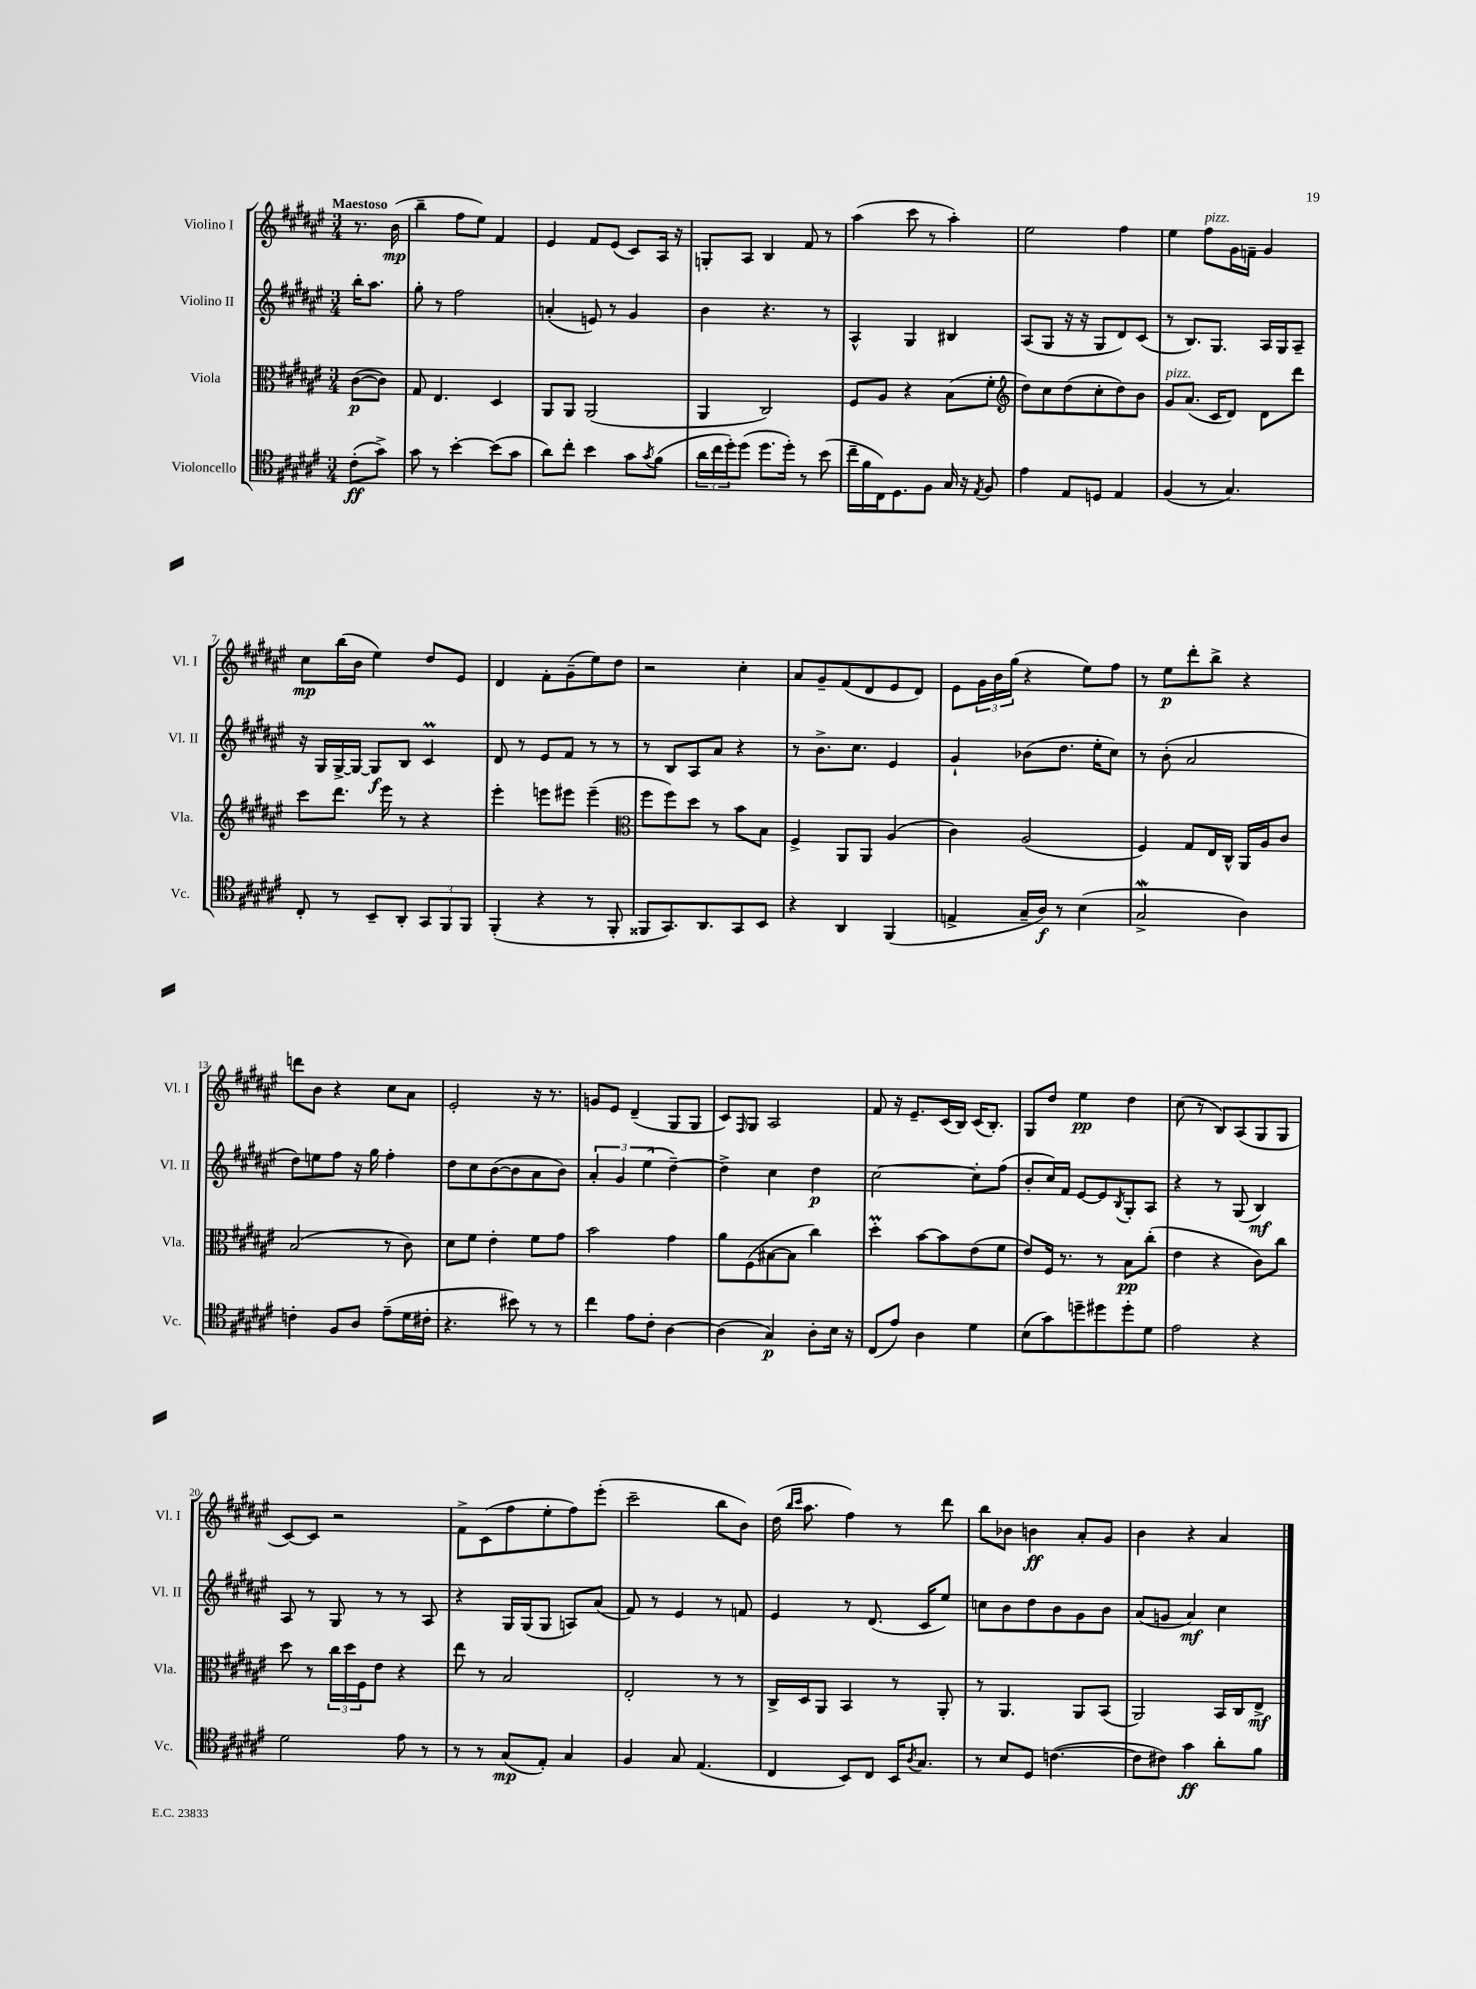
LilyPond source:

<<
\new StaffGroup <<
\new Staff = "s0" \with { instrumentName = "Violino I" shortInstrumentName = "Vl. I" } {
    \clef treble \key fis \major \numericTimeSignature \time 3/4 \partial 4 \tempo "Maestoso"
    r8. b'16\mp( |
    b''4-- fis''8 eis''8) fis'4 |
    eis'4 fis'8 eis'8( cis'8) ais16 r16 |
    g8-. ais8 b4 fis'8 r8 |
    ais''4( cis'''8 r8 ais''4-.) |
    eis''2 fis''4 |
    eis''4 fis''8^\markup { \italic "pizz." } gis'16 f'16-- gis'4 |
    cis''8\mp b''16( b'16 eis''4) dis''8 eis'8 |
    dis'4 fis'8-. gis'8--( eis''8) dis''8 |
    r2 cis''4-. |
    ais'8 gis'8-- fis'8( dis'8 eis'8 dis'8) |
    eis'8 \tuplet 3/2 { gis'16 b'16 gis''16( } r4 eis''8) fis''8 |
    r8 eis''8\p dis'''8-. b''8-> r4 |
    d'''8 b'8 r4 cis''8 ais'8 |
    eis'2-. r16 r8. |
    g'8 eis'8 dis'4--( gis8 gis8 |
    cis'8) \grace { fis16 } gis8 ais2 |
    fis'8 r16 eis'8.-- cis'16( b16) cis'16( b8.-.) |
    gis8 dis''8 eis''4\pp dis''4 |
    cis''8( r8 b8) ais8( gis8 gis8 |
    cis'8~) cis'8 r2 |
    fis'8-> cis'8( fis''8 eis''8-. fis''8) eis'''8-.( |
    cis'''2-- b''8 b'8) |
    dis''16( \grace { b''16 cis'''16 } ais''8. fis''4) r8 dis'''8 |
    b''8 bes'8 b'4\ff ais'8-. gis'8 |
    b'4 r4 ais'4 \bar "|." |
}
\new Staff = "s1" \with { instrumentName = "Violino II" shortInstrumentName = "Vl. II" } {
    \clef treble \key fis \major \numericTimeSignature \time 3/4 \partial 4
    b''16-. ais''8. |
    gis''8-. r8 fis''2 |
    a'4-.( e'8) r8 gis'4 |
    b'4 r4. r8 |
    ais4-^ gis4 bis4 |
    ais8( gis8 r16 r16 gis8 dis'8) cis'8( |
    r8 b8.) gis8. ais16 gis16 ais8-- |
    r16 gis16 gis16~-> gis16~ gis8\f b8 cis'4\prall |
    dis'8 r8 eis'8 fis'8 r8 r8 |
    r8 b8 ais8 ais'8 r4 |
    r8 b'8.-> cis''8. eis'4 |
    gis'4-! bes'8( dis''8. eis''16-. cis''8) |
    r8 b'8-.( ais'2 |
    dis''8) e''8 fis''8 r16 gis''16 fis''4-. |
    dis''8 cis''8 b'8~( b'8 ais'8 b'8) |
    \tuplet 3/2 { ais'4-. gis'4 eis''4( } dis''4~--) |
    dis''4-> cis''4 dis''4\p |
    cis''2~ cis''8-. fis''8( |
    b'8-. cis''16) fis'16 eis'8~ eis'8 \acciaccatura { b8 } gis8-. ais8 |
    r4 r8 gis8( b4\mf) |
    ais8 r8 gis8 r8 r8 ais8 |
    r4 gis16 gis16( gis8 a8) ais'8( |
    fis'8) r8 eis'4 r8 f'8 |
    eis'4 r8 dis'8.( cis'16 eis''8) |
    c''8 b'8 dis''8 b'8 gis'8 b'8 |
    ais'8( g'8 ais'4\mf) cis''4 \bar "|." |
}
\new Staff = "s2" \with { instrumentName = "Viola" shortInstrumentName = "Vla." } {
    \clef alto \key fis \major \numericTimeSignature \time 3/4 \partial 4
    cis'8~\p( cis'8) |
    gis8 eis4. dis4 |
    ais,8 ais,8 ais,2( |
    ais,4 cis2) |
    fis8 ais8 r4 b8( fis'8-. |
    \clef treble dis''8) cis''8 dis''8( cis''8-. dis''8) b'8 |
    gis'8^\markup { \italic "pizz." } ais'8.( cis'16 dis'8) dis'8 dis'''8 |
    cis'''8 dis'''8. eis'''16 r8 r4 |
    eis'''4-. e'''8 eis'''8 eis'''4--( |
    \clef alto fis''8 fis''8) dis''8 r8 b'8 b8 |
    fis4-> ais,8 ais,8 ais4( |
    cis'4) ais2( |
    fis4) gis8 eis16 cis16-^ ais,16 ais16 cis'8 |
    b2( r8 cis'8) |
    dis'8 fis'8 eis'4-. fis'8 gis'8 |
    b'2 gis'4 |
    ais'8 fis8( bis8~ bis8 cis''4) |
    dis''4-.\prall b'8~ b'8 eis'8( fis'8 |
    eis'8) fis16 r8. r8 b8\pp cis''8-.( |
    eis'4 r4 cis'8) cis''8 |
    dis''8 r8 \tuplet 3/2 { cis''16 dis''16 fis16 } eis'8 r4 |
    eis''8 r8 b2 |
    eis2-. r8 r8 |
    cis16-> dis16 ais,8 b,4 r8 ais,8-. |
    r8 ais,4. ais,8 b,8( |
    ais,2) b,16 cis16 eis8->\mf \bar "|." |
}
\new Staff = "s3" \with { instrumentName = "Violoncello" shortInstrumentName = "Vc." } {
    \clef tenor \key fis \major \numericTimeSignature \time 3/4 \partial 4
    cis'8-.\ff( gis'8->) |
    gis'8 r8 b'4~-. b'8( gis'8 |
    ais'8) cis''8-. b'4 gis'8 \acciaccatura { gis'8 } fis'8( |
    \tuplet 3/2 { ais'16 cis''16 dis''16-.) } dis''8( dis''8. dis''16-.) r8 b'8( |
    cis''16-- fis'16 cis16) dis8. fis8 gis16 r16 \acciaccatura { eis8 } fis8 |
    eis'4 eis8 d8 eis4 |
    fis4( r8 gis4.) |
    cis8-. r8 b,8-- ais,8-. \tuplet 3/2 { gis,8 fis,8 fis,8 } |
    fis,4-.( r4 r8 fis,8-. |
    fisis,8 gis,8.) ais,8. gis,8 b,8 |
    r4 ais,4 fis,4( |
    e4-> gis16-- ais16\f) r8 b4( |
    gis2->\mordent ais4) |
    c'4-. fis8 ais8 eis'8--( dis'16 cis'16-. |
    r4. bis'8) r8 r8 |
    cis''4 eis'8 cis'8-. ais4~ |
    ais4( gis4\p) ais8-. b16 r16 |
    cis8( eis'8) ais4 dis'4 |
    b8( gis'8) d''8-- dis''8 dis''8-. dis'8 |
    eis'2 r4 |
    dis'2 eis'8 r8 |
    r8 r8 gis8\mp( eis8-.) gis4 |
    fis4 gis8 eis4.( |
    cis4 b,8) cis8 b,16 \acciaccatura { ais8 } gis8. |
    r8 b8 dis8 c'4.~( |
    c'8 cis'8) gis'4\ff ais'8-. fis'8 \bar "|." |
}
>>
>>
